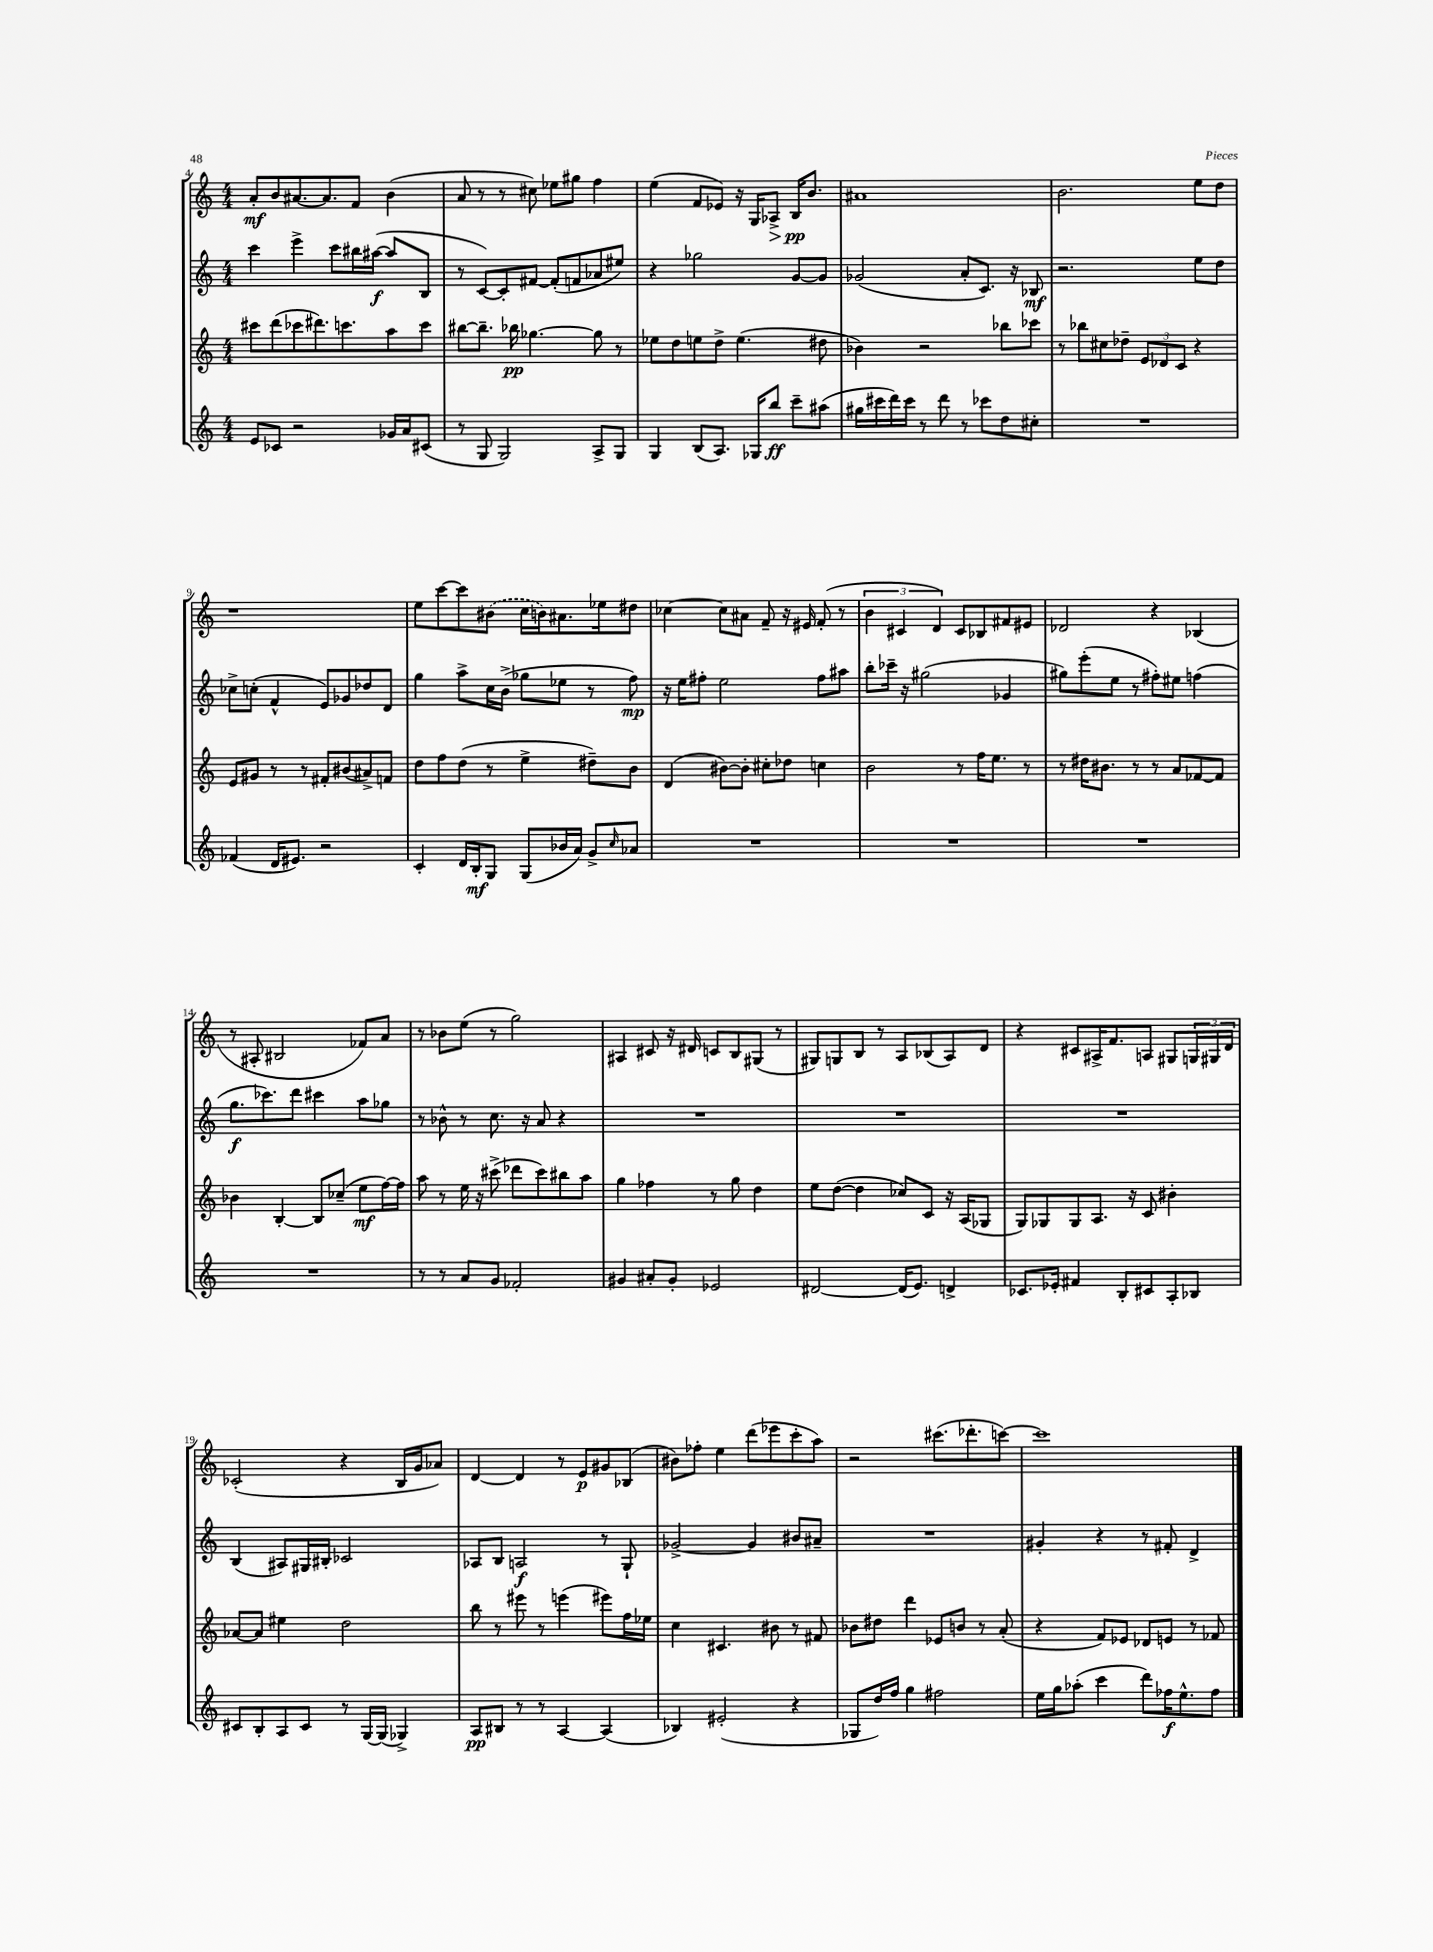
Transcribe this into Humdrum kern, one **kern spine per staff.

**kern	**kern	**kern	**kern
*staff4	*staff3	*staff2	*staff1
*clefG2	*clefG2	*clefG2	*clefG2
*k[]	*k[]	*k[]	*k[]
*M4/4	*M4/4	*M4/4	*M4/4
8e	8ccc#	4ccc	8a'
8c-	(8ddd	.	8b
2r	8ccc-	4eee^	[8.a#
.	8.ddd#)	.	.
.	.	.	8.a#]
.	.	8ccc	.
.	8.ccc	.	.
.	.	16bb#	8f
.	.	([16aa#	.
16g-	8aa	8aa#]	(4b
16a	.	.	.
(8c#	8ccc	8B	.
=	=	=	=
8r	[8bb#	8r	8a
8G	8.bb#~]	[8c)	8r
2G)	.	8c']	8r
.	16bb-	.	.
.	[4.gg-	[8f#	8cc#)
.	.	(8f#']	8ee-
.	.	8f	8gg#
8A^	8gg-]	8a-	4ff
8G	8r	8ee#)	.
=	=	=	=
4G	8ee-	4r	(4ee
.	8dd	.	.
(8B	8ee	2gg-	8f
8.A)	8dd^	.	8e-)
.	(4.ee	.	16r
16G-	.	.	16G
8bb	.	.	8A-^
8ccc~	.	[8g	16B
.	.	.	8.b
(8aa#	8dd#	8g]	.
=	=	=	=
16gg#	4b-)	(2g-	1a#
16ccc#	.	.	.
16ddd)	.	.	.
16ccc#	.	.	.
8r	2r	.	.
8ddd	.	.	.
8r	.	8a'	.
8ccc-	.	8.c)	.
8dd	8bb-	.	.
.	.	16r	.
8cc#'	8ccc-	8B-	.
=	=	=	=
1r	8r	2.r	2.b
.	8bb-	.	.
.	8cc#	.	.
.	8dd-~	.	.
.	12e	.	.
.	12d-	.	.
.	12c	.	.
.	4r	8ee	8ee
.	.	8dd	8dd
=	=	=	=
(4f-	8e	8cc-^	1r
.	8g#	(8cc'	.
16d	8r	4f^^	.
8.e#)	.	.	.
.	8r	.	.
2r	8f#'	8e)	.
.	(8b#	8g-	.
.	8a#^)	8dd-	.
.	8f	8d	.
=	=	=	=
4c'	8dd	4gg	8ee
.	8ff	.	[8ccc
16d	(8dd	8aa^	8ccc]
16B'	.	.	.
8G	8r	16cc	(8b#
.	.	(16b^	.
(8G	4ee^	8gg-	16cc
.	.	.	16b)
16b-	.	8ee-	8.a#
16a)	.	.	.
8g^	8dd#~)	8r	.
.	.	.	16ee-
16qqcc	.	.	.
8a-	8b	8ff)	8dd#
=	=	=	=
1r	(4d	16r	[4cc-
.	.	16ee	.
.	.	8ff#'	.
.	[8b#)	2ee	8cc-]
.	8b#']	.	8a#
.	8cc#'	.	8f~
.	8dd-	.	16r
.	.	.	16e#
.	4cc	8ff#	(8f'
.	.	8aa#	8r
=	=	=	=
1r	2b	8bb'	6b
.	.	16ccc-~	.
.	.	.	6c#
.	.	16r	.
.	.	(2gg#	.
.	.	.	6d)
.	8r	.	8c#
.	16ff	.	8B-
.	8.ee	.	.
.	.	4g-	8f#
.	8r	.	8e#
=	=	=	=
1r	8r	8gg#)	2d-
.	16dd#	(8eee'	.
.	8.b#	.	.
.	.	8ee	.
.	8r	8r	.
.	8r	8ff#')	4r
.	8a	8ee#	.
.	[8f-	(4ff	(4B-
.	8f-]	.	.
=	=	=	=
1r	4b-	8.gg	8r
.	.	.	8A#'
.	.	8.ccc-)	.
.	[4B'	.	2B#
.	.	8ddd	.
.	8B]	4ccc#	.
.	(8cc-~	.	.
.	8ee	8aa	8f-)
.	[16ff)	8gg-	8a
.	16ff]	.	.
=	=	=	=
8r	8aa	8r	8r
8r	8r	8b-^^	8b-
8a	16ee	8r	(8ee
.	16r	.	.
8g	(8ccc#^	8.cc	8r
2f-'	8ddd-	.	2gg)
.	.	16r	.
.	8ccc#)	8a	.
.	8bb#	4r	.
.	8aa	.	.
=	=	=	=
4g#	4gg	1r	4A#
8a#'	4ff-	.	8c#
8g#'	.	.	16r
.	.	.	16d#
2e-	8r	.	8c
.	8gg	.	8B
.	4dd	.	(8G#
.	.	.	8r
=	=	=	=
[2d#	8ee	1r	8G#)
.	([8dd	.	8G
.	4dd]	.	8B
.	.	.	8r
(16d#]	8cc-)	.	8A
8.e)	.	.	.
.	8c	.	(8B-
4d^	16r	.	8A)
.	(16A	.	.
.	8G-	.	8d
=	=	=	=
8.c-	8G)	1r	4r
.	8G-	.	.
16e-'	.	.	.
4f#	8G-	.	8c#
.	8.A	.	16A#^
.	.	.	8.f
8B'	.	.	.
.	16r	.	.
8c#	8c	.	8A
8A'	4b#'	.	8G#
8B-	.	.	24G
.	.	.	24G#
.	.	.	24d
=	=	=	=
8c#	[8a-	(4B	(2c-'
8B'	8a-]	.	.
8A	4ee#	8A#)	.
8c#	.	16G#	.
.	.	16B#'	.
8r	2dd	2c-	4r
[16G	.	.	.
(16G]	.	.	.
4G-^)	.	.	16B
.	.	.	16g
.	.	.	8a-)
=	=	=	=
8A	8bb	8A-	[4d
8B#	8r	8B	.
8r	8eee#	2A	4d]
8r	8r	.	.
[4A	(4eee	.	8r
.	.	.	8e
(4A]	8eee#)	8r	8g#
.	16ff	8G`	(8B-
.	16ee-	.	.
=	=	=	=
4B-)	4cc	[2g-^	8b#)
.	.	.	8ff-'
(2e#'	4.c#	.	4ee
.	.	4g-]	(8ddd
.	8b#	.	8eee-
4r	8r	8b#	8ccc'
.	8f#	8a#~	8aa)
=	=	=	=
8G-	8b-	1r	2r
16dd)	8dd#	.	.
16ff	.	.	.
4gg	4ddd	.	.
2ff#	8e-	.	(8.ccc#
.	8b	.	.
.	.	.	8.ddd-'
.	8r	.	.
.	(8a'	.	[8ccc)
=	=	=	=
16ee	4r	4g#'	1ccc]
16gg	.	.	.
(8aa-'	.	.	.
4ccc	8f)	4r	.
.	8e-	.	.
8ddd)	8d-	8r	.
16ff-	8e	8f#'	.
8.ee^^	.	.	.
.	8r	4d^	.
8ff-	8f-	.	.
==	==	==	==
*-	*-	*-	*-
